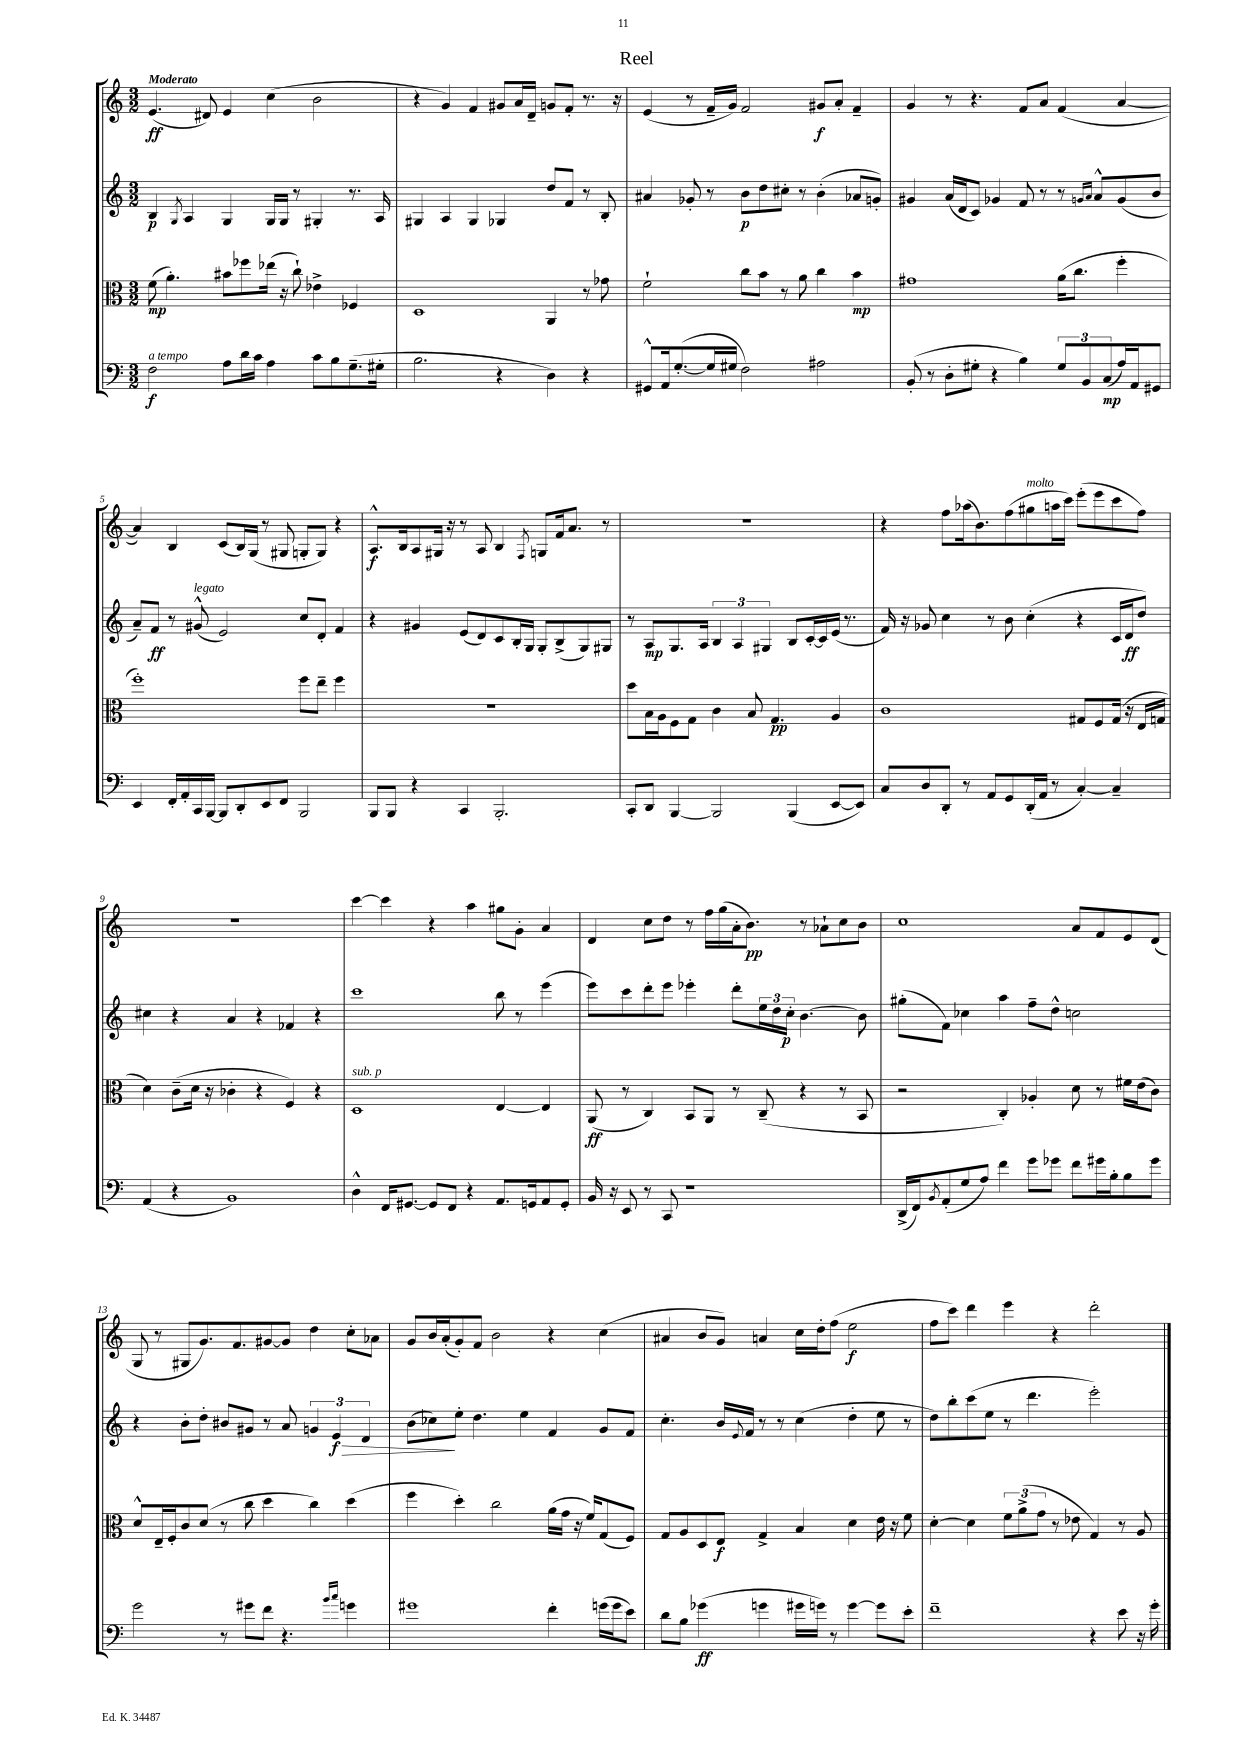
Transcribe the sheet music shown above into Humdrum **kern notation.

**kern	**dynam	**kern	**dynam	**kern	**dynam	**kern	**dynam
*part4	*part4	*part3	*part3	*part2	*part2	*part1	*part1
*staff4	*staff4	*staff3	*staff3	*staff2	*staff2	*staff1	*staff1
*clefF4	*	*clefC3	*	*clefG2	*	*clefG2	*
*k[]	*	*k[]	*	*k[]	*	*k[]	*
*M3/2	*	*M3/2	*	*M3/2	*	*M3/2	*
=1	=1	=1	=1	=1	=1	=1	=1
!	!	!	!	!	!	!LO:TX:a:B:t=Moderato	!
!LO:TX:a:i:t=a tempo	!	!	!	!	!	!	!
2F\	f	(8f\	mp	4B/	p	(4.e/	ff
.	.	4.a'\)	.	.	.	.	.
.	.	.	.	8qG/	.	.	.
.	.	.	.	4A/	.	.	.
.	.	.	.	.	.	8d#X/)	.
8A\L	.	8b#X\L	.	4G/	.	4e/	.
16d\L	.	8ff-X\	.	.	.	.	.
16c\JJ	.	.	.	.	.	.	.
4A\	.	(16ee-X\Jk	.	16G/LL	.	(4cc\	.
.	.	16r	.	16G/JJ	.	.	.
.	.	8cc`\)	.	8r	.	.	.
8c\L	.	4e-X^\	.	4G#X'/	.	2b\	.
8B\	.	.	.	.	.	.	.
(8.G~\	.	4F-X/	.	8.r	.	.	.
16G#X'\Jk	.	.	.	16A/	.	.	.
=2	=2	=2	=2	=2	=2	=2	=2
2.B\	.	1D	.	4G#X/	.	4r	.
.	.	.	.	4A/	.	4g/)	.
.	.	.	.	4G#/	.	4f/	.
4r	.	.	.	4G-X/	.	8g#X/L	.
.	.	.	.	.	.	16a/L	.
.	.	.	.	.	.	16d~/JJ	.
4D\)	.	4AA/	.	8dd/L	.	8gn/L	.
.	.	.	.	8f/J	.	8f'/J	.
4r	.	8r	.	8r	.	8.r	.
.	.	8g-X\	.	8B'/	.	.	.
.	.	.	.	.	.	16r	.
=3	=3	=3	=3	=3	=3	=3	=3
8GG#X^^/L	.	2f`\	.	4a#X/	.	(4e/	.
16AA/k	.	.	.	.	.	.	.
([8.G'/	.	.	.	.	.	.	.
.	.	.	.	8g-X'/	.	8r	.
16G/L]	.	.	.	8r	.	16f~/LL	.
16G#X/JJ	.	.	.	.	.	16g/JJ)	.
2F\)	.	8cc\L	.	8b\L	p	2f/	.
.	.	8b\J	.	8dd\	.	.	.
.	.	8r	.	8cc#X'\J	.	.	.
.	.	8a\	.	8r	.	.	.
2A#X\	.	4cc\	.	(4b'\	.	8g#X/L	f
.	.	.	.	.	.	8a'/J	.
.	.	4b\	mp	8a-X/L	.	4f~/	.
.	.	.	.	8gn'/J)	.	.	.
=4	=4	=4	=4	=4	=4	=4	=4
(8BB'/	.	1g#X	.	4g#X/	.	4g/	.
8r	.	.	.	.	.	.	.
8D'\L	.	.	.	(16a/LL	.	8r	.
.	.	.	.	16d/J	.	.	.
8G#X'\J	.	.	.	8c/J)	.	4.r	.
4r	.	.	.	4g-X/	.	.	.
4B\)	.	.	.	8f/	.	8f/L	.
.	.	.	.	8r	.	8a/J	.
12G#/L	.	(16a\KL	.	8r	.	(4f/	.
.	.	8.cc\J	.	.	.	.	.
12BB/	.	.	.	.	.	.	.
.	.	.	.	16qqgn/LL	.	.	.
.	.	.	.	16qqa/JJ	.	.	.
.	.	.	.	8a^^/L	.	.	.
(12C/	mp	.	.	.	.	.	.
16A/L)	.	4ff'\	.	(8g/	.	[4a/	.
16AA/J	.	.	.	.	.	.	.
8GG#X/J	.	.	.	8b/J	.	.	.
!!LO:LB:g=z
=5	=5	=5	=5	=5	=5	=5	=5
4EE/	.	1ff')	.	8a~/L)	.	4a/])	.
.	.	.	.	8f/J	ff	.	.
16FF'/LL	.	.	.	8r	.	4B/	.
16AA'/	.	.	.	.	.	.	.
!	!	!	!	!LO:TX:a:i:t=legato	!	!	!
16CC/	.	.	.	(8g#X^^/	.	.	.
[16BBB/JJ	.	.	.	.	.	.	.
8BBB/L]	.	.	.	2e/)	.	(8c/L	.
8DD'/	.	.	.	.	.	16B/L)	.
.	.	.	.	.	.	(16G/JJ	.
8EE/	.	.	.	.	.	8r	.
8FF/J	.	.	.	.	.	8G#X/	.
2BBB/	.	8ff\L	.	8cc/L	.	8Gn'/L	.
.	.	8ee~\J	.	8d'/J	.	8G/J)	.
.	.	4ff\	.	4f/	.	4r	.
=6	=6	=6	=6	=6	=6	=6	=6
8BBB/L	.	1.r	.	4r	.	8.A^^/L	f
8BBB/J	.	.	.	.	.	.	.
.	.	.	.	.	.	16B/k	.
4r	.	.	.	4g#X/	.	8A/	.
.	.	.	.	.	.	16G#X/Jk	.
.	.	.	.	.	.	16r	.
4CC/	.	.	.	(8e/L	.	8r	.
.	.	.	.	8d/)	.	8A/	.
2.BBB'/	.	.	.	8c/	.	4B/	.
.	.	.	.	16B'/L	.	.	.
.	.	.	.	16G/JJ	.	.	.
.	.	.	.	.	.	8qF/	.
.	.	.	.	8G'/L	.	8Gn/L	.
.	.	.	.	(8B^/	.	16f/k	.
.	.	.	.	.	.	8.a/J	.
.	.	.	.	8G/)	.	.	.
.	.	.	.	8G#X/J	.	8r	.
=7	=7	=7	=7	=7	=7	=7	=7
8CC'/L	.	8dd\L	.	8r	.	1.r	.
8DD/J	.	16B\L	.	8A/L	mp	.	.
.	.	16A\J	.	.	.	.	.
[4BBB/	.	8F\	.	8.G/	.	.	.
.	.	8G\J	.	.	.	.	.
.	.	.	.	16A/Jk	.	.	.
2BBB/]	.	4c\	.	6B/	.	.	.
.	.	.	.	6A/	.	.	.
.	.	8B/	.	.	.	.	.
.	.	.	.	6G#X/	.	.	.
.	.	4.G/	pp	.	.	.	.
(4BBB/	.	.	.	8B/L	.	.	.
.	.	.	.	[16c'/L	.	.	.
.	.	.	.	16c/]	.	.	.
[8EE/L	.	4A/	.	(16e/JJ	.	.	.
.	.	.	.	8.r	.	.	.
8EE/J])	.	.	.	.	.	.	.
=8	=8	=8	=8	=8	=8	=8	=8
8C/L	.	1c	.	16f/)	.	4r	.
.	.	.	.	16r	.	.	.
8D/	.	.	.	8g-X/	.	.	.
8DD'/J	.	.	.	4cc\	.	8ff\L	.
8r	.	.	.	.	.	(16aa-X\k	.
.	.	.	.	.	.	8.b\)	.
8AA/L	.	.	.	8r	.	.	.
8GG/	.	.	.	8b\	.	(8ff\	.
!	!	!	!	!	!	!LO:TX:a:i:t=molto	!
(16DD'/L	.	.	.	(4cc'\	.	8gg#X\	.
16AA/JJ	.	.	.	.	.	.	.
8r	.	.	.	.	.	16aan\L	.
.	.	.	.	.	.	16ccc\JJ)	.
[4C'/)	.	8G#X/L	.	4r	.	(8eee'\L	.
.	.	8F/	.	.	.	8eee\	.
4C~/]	.	(16G#/Jk	.	16c/LL	.	8ccc\	.
.	.	16r	.	16d/J	ff	.	.
.	.	16E/LL	.	8dd/J)	.	8ff\J)	.
.	.	16Gn/JJ	.	.	.	.	.
!!LO:LB:g=z
=9	=9	=9	=9	=9	=9	=9	=9
(4AA/	.	4d\)	.	4cc#X\	.	1.r	.
4r	.	(8c~\L	.	4r	.	.	.
.	.	16d\Jk	.	.	.	.	.
.	.	16r	.	.	.	.	.
1BB)	.	4c-X'\	.	4a/	.	.	.
.	.	4r	.	4r	.	.	.
.	.	4F/)	.	4f-X/	.	.	.
.	.	4r	.	4r	.	.	.
=10	=10	=10	=10	=10	=10	=10	=10
!	!	!LO:TX:a:i:t=sub. p	!	!	!	!	!
4D^^\	.	1D	.	1ccc	.	[4ccc\	.
16FF/KL	.	.	.	.	.	4ccc\]	.
[8.GG#X/J	.	.	.	.	.	.	.
8GG#/L]	.	.	.	.	.	4r	.
8FF/J	.	.	.	.	.	.	.
4r	.	.	.	.	.	4aa\	.
8.AA/L	.	[4E/	.	8bb\	.	8gg#X\L	.
.	.	.	.	8r	.	8g'\J	.
16GGn/k	.	.	.	.	.	.	.
8AA/	.	4E/]	.	(4eee\	.	4a/	.
8GG'/J	.	.	.	.	.	.	.
=11	=11	=11	=11	=11	=11	=11	=11
16BB/	.	(8AA/	ff	8eee\L)	.	4d/	.
16r	.	.	.	.	.	.	.
8EE/	.	8r	.	8ccc\	.	.	.
8r	.	4C/)	.	8ddd'\	.	8cc\L	.
8CC/	.	.	.	8eee\J	.	8dd\J	.
1r	.	8BB/L	.	4eee-X'\	.	8r	.
.	.	8AA/J	.	.	.	16ff\LL	.
.	.	.	.	.	.	(16gg\	.
.	.	8r	.	8ddd'\L	.	16a'\J	.
.	.	.	.	.	.	8.b\J)	pp
.	.	(8C~/	.	24ee\L	.	.	.
.	.	.	.	24dd\	.	.	.
.	.	.	.	24cc'\JJ	p	.	.
.	.	4r	.	[4.b\	.	8r	.
.	.	.	.	.	.	8a-X`\L	.
.	.	8r	.	.	.	8cc\	.
.	.	8BB/	.	8b\]	.	8b\J	.
=12	=12	=12	=12	=12	=12	=12	=12
(16DD^/LL	.	2r	.	(8gg#X'\L	.	1cc	.
16FF/J)	.	.	.	.	.	.	.
8qBB/	.	.	.	.	.	.	.
(8AA'/	.	.	.	8f\J)	.	.	.
8G/	.	.	.	4cc-X\	.	.	.
8A/J)	.	.	.	.	.	.	.
4f\	.	4C'/)	.	4aa\	.	.	.
8g\L	.	4A-X'/	.	8ff~\L	.	.	.
8g-X\J	.	.	.	8dd^^\J	.	.	.
8f\L	.	8d\	.	2ccn\	.	8a/L	.
16g#X\L	.	8r	.	.	.	8f/	.
16B'\J	.	.	.	.	.	.	.
8B\	.	16f#X\LL	.	.	.	8e/	.
.	.	(16e\J	.	.	.	.	.
8g#\J	.	8c\J)	.	.	.	(8d/J	.
!!LO:LB:g=z
=13	=13	=13	=13	=13	=13	=13	=13
2g\	.	8d^^/L	.	4r	.	8G/	.
.	.	16E~/L	.	.	.	8r	.
.	.	16F'/J	.	.	.	.	.
.	.	8c/	.	8b'\L	.	8G#X/L	.
.	.	(8d/J	.	8dd'\J	.	8.g/)	.
8r	.	8r	.	8b#X/L	.	.	.
.	.	.	.	.	.	8.f/	.
8g#X\L	.	8cc\	.	8g#X/J	.	.	.
8f\J	.	4dd\	.	8r	.	[8g#X/	.
4.r	.	.	.	8a/	.	8g#/J]	.
.	.	4cc\)	.	6gn/	.	4dd\	.
!	!	!	!	!	!LO:HP:b	!	!
.	.	.	.	6e/	> f	.	.
16qqb/LL	.	.	.	.	.	.	.
16qqcc/JJ	.	.	.	.	.	.	.
4gn\	.	(4dd\	.	.	.	8cc'\L	.
.	.	.	.	6d/	.	.	.
.	.	.	.	.	.	8a-X\J	.
=14	=14	=14	=14	=14	=14	=14	=14
1g#X	.	4ff\	.	(8b\L	.	8g/L	.
.	.	.	.	8cc-X\)	.	16b/L	.
.	.	.	.	.	.	(16a'/J	.
.	.	4dd'\)	.	8ee'\J	]	8g'/)	.
.	.	.	.	4.dd\	.	8f/J	.
.	.	2cc\	.	.	.	2b\	.
.	.	.	.	4ee\	.	.	.
4f'\	.	(16a\LL	.	4f/	.	4r	.
.	.	16g\JJ	.	.	.	.	.
.	.	16r	.	.	.	.	.
.	.	16f/KL)	.	.	.	.	.
(16gn\LL	.	(8G/	.	8g/L	.	(4cc\	.
16g\J	.	.	.	.	.	.	.
8e\J)	.	8F/J)	.	8f/J	.	.	.
=15	=15	=15	=15	=15	=15	=15	=15
8d\L	.	8G/L	.	4.cc'\	.	4a#X/	.
8B\J	.	8A/	.	.	.	.	.
(4g-X\	ff	8D/	.	.	.	8b/L	.
.	.	8E/J	f	16b/LL	.	8g/J)	.
.	.	.	.	8qqe/	.	.	.
.	.	.	.	16f/JJ	.	.	.
4gn\	.	4G^/	.	8r	.	4an/	.
.	.	.	.	8r	.	.	.
16g#X\LL	.	4B/	.	(4cc\	.	16cc\LL	.
16gn\JJ)	.	.	.	.	.	16dd'\J	.
8r	.	.	.	.	.	(8ff\J	.
[4g\	.	4d\	.	4dd'\	.	2ee\	f
8g\L]	.	16e\	.	8ee\	.	.	.
.	.	16r	.	.	.	.	.
8e'\J	.	8f\	.	8r	.	.	.
=16	=16	=16	=16	=16	=16	=16	=16
1f~	.	[4d'\	.	8dd\L)	.	8ff\L	.
.	.	.	.	8bb'\	.	8ccc\J)	.
.	.	4d\]	.	(8ccc\	.	4ddd\	.
.	.	.	.	8ee\J	.	.	.
.	.	12f\L	.	8r	.	4eee\	.
.	.	(12a^\	.	.	.	.	.
.	.	.	.	4.ddd\	.	.	.
.	.	12g\J	.	.	.	.	.
.	.	8r	.	.	.	4r	.
.	.	8e-X\	.	.	.	.	.
4r	.	4G/)	.	2eee'\)	.	2ddd'\	.
8e\	.	8r	.	.	.	.	.
16r	.	8A/	.	.	.	.	.
16g'\	.	.	.	.	.	.	.
==	==	==	==	==	==	==	==
*-	*-	*-	*-	*-	*-	*-	*-
